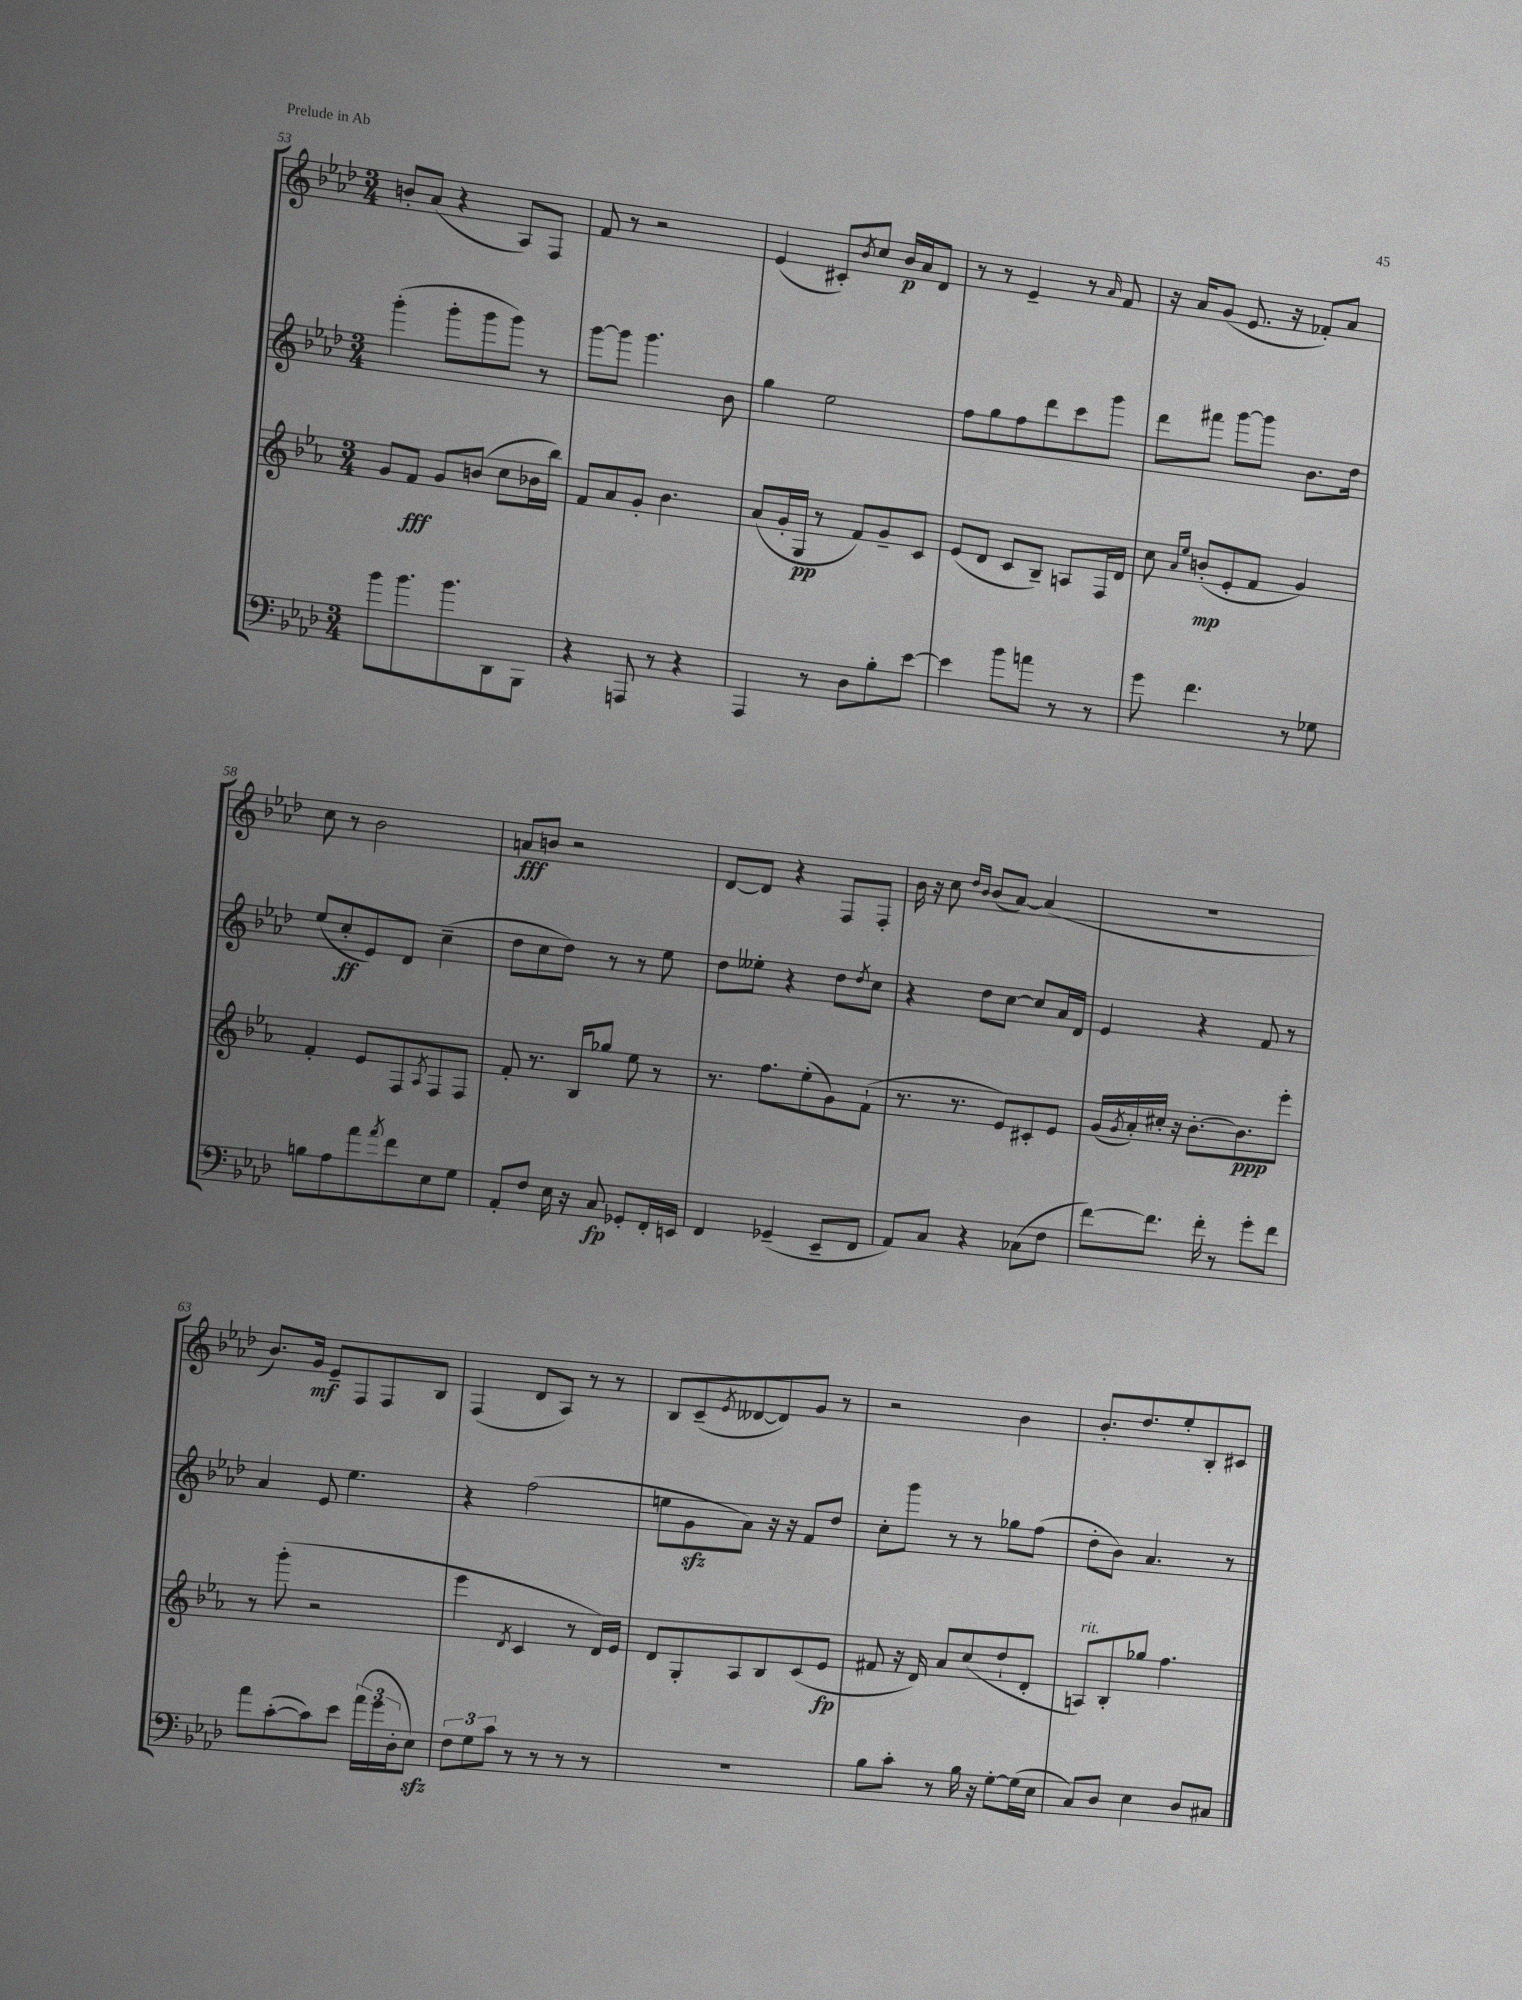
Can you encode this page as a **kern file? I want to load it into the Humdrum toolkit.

**kern	**kern	**kern	**kern
*staff4	*staff3	*staff2	*staff1
*clefF4	*clefG2	*clefG2	*clefG2
*k[b-e-a-d-]	*k[b-e-a-]	*k[b-e-a-d-]	*k[b-e-a-d-]
*M3/4	*M3/4	*M3/4	*M3/4
8b-\L	8g/L	(4ggg'\	8b'/L
8.b-\	8f/J	.	(8a-/J
.	8g/L	8ggg'\L	4r
8.b-\	.	.	.
.	(8b/J	8ggg\	.
8DD-\	8cc\L	8ggg\J)	8A-/L)
8BBB-\J	16b-\L	8r	8F/J
.	16bb-\JJ)	.	.
=	=	=	=
4r	8f/L	[8ggg\L	8f/
.	8a-/	8ggg\]J	8r
8AAA/	8g'/J	4.ggg\	2r
8r	4.b-\	.	.
4r	.	.	.
.	.	8b-\	.
=	=	=	=
4AAA-/	(8a-/L	4gg\	(4e-/
.	16g'/L	.	.
.	16G/JJ	.	.
8r	8r	2ee-\	8c#'/L)
.	.	.	8qb-/
8D-\L	8f/L)	.	8cc/J
8B-'\	8g~/	.	16b-/LL
.	.	.	16a-/J
[8e-\J	8c/J	.	8d-/J
=	=	=	=
4e-\]	(8e-/L	8ff\L	8r
.	8d/J	8gg\	8r
8b-\L	8c/L	8ff\	4e-~/
8a\J	8B-~/J)	8ddd-\	.
8r	8A/L	8ccc\	8r
.	.	.	16qqa-/
8r	16F/L	8ggg\J	8f/
.	16d/JJ	.	.
=	=	=	=
8g\	8cc\	8ddd-\L	16r
.	.	.	16a-/LK
.	16qqa-/LL	.	.
.	16qqee-/JJ	.	.
4.f\	(8b'/L	8fff#\J	(8g/J
.	8e-'/	[8ggg\L	8.e-/
.	8f/J	8ggg\]J	.
.	.	.	16r
8r	4g/)	8.b-\L	8f-'/L)
8G-\	.	.	8a-/J
.	.	16dd-\Jk	.
=	=	=	=
8B\L	4f'/	(8ee-/L	8cc\
8A-\	.	8cc'/	8r
8a-\	8e-/L	8e-/)	2b-\
8qa-/	.	.	.
8f\	8F/	8d-/J	.
.	8qA-/	.	.
8E-\	8F/	(4cc~\	.
8G\J	8F/J	.	.
=	=	=	=
8AA-'/L	8f'/	8dd-\L	8a/L
8F/J	8.r	8cc\	8b/J
16E-\	.	8dd-\J)	2r
16r	16B-/LK	.	.
8C/	8gg-/J	8r	.
8GG-'/L	8ee-\	8r	.
16FF'/L	8r	8ee-\	.
16EE/JJ	.	.	.
=	=	=	=
4FF/	8.r	8dd-\L	[8d-/L
.	.	8ee--'\J	8d-/]J
.	8.ff\L	.	.
(4GG-~/	.	4r	4r
.	(8ee-'\	.	.
8EE-~/L	8g\)	8dd-\L	8F/L
.	.	8qdd-/	.
8FF/J	(8f`\J	8cc\J	8F'/J
=	=	=	=
8AA-/L)	8.r	4r	16b-\
.	.	.	16r
8C/J	.	.	8cc\
.	8.r	.	.
.	.	.	16qqdd-/LL
.	.	.	16qqb-/JJ
4r	.	8dd-\L	(8b-/L
.	8e-/L)	[8cc\J	[8a-/J)
(8C-\L	8c#'/	8cc/]L	(4a-/]
8F\J	8e-/J	16a-/L	.
.	.	16d-/JJ	.
=	=	=	=
[8f\L)	(16g/LL	4e-/	2.r
.	8qg/	.	.
.	16a-'/)	.	.
8.f\]J	16cc#'/JJ	.	.
.	16r	.	.
.	[8.b-'\L	4r	.
16f'\	.	.	.
8r	.	.	.
.	8.b-\]	.	.
8g'\L	.	8f/	.
8f\J	8eee-'\J	8r	.
=	=	=	=
8a-\L	8r	4a-/	8.b-/L)
([8c'\	(8ggg'\	.	.
.	.	.	16g/Jk
8c\])	2r	8e-/	8e-~/L
8e-\J	.	4.ee-\	8F/
(24a-\LL	.	.	8F/
24g\	.	.	.
24D-'\J	.	.	.
8E-\J)	.	.	8B-/J
=	=	=	=
12F\L	4eee-\	4r	(4F/
12G\	.	.	.
12c\J	.	.	.
.	8qd/	.	.
8r	4c/	(2ff\	8d-/L
8r	.	.	8A-/J)
8r	8r	.	8r
8r	16d/LL)	.	8r
.	16e-/JJ	.	.
=	=	=	=
2.r	8d/L	8ee\L	8B-/L
.	8G'/	8g\	(8c~/
.	.	.	8qe-/
.	8A-/	8a-\J)	[8d--/
.	8B-/	16r	8d--/])
.	.	16r	.
.	(8c/	8f/L	8g/J
.	8e-/J	8dd-/J	8r
=	=	=	=
8B-\L	8f#/	8cc'\L	2r
8c'\J	16r	8ggg\J	.
.	16d/)	.	.
8r	8a-/L	8r	.
16B-\	(8cc/	8r	.
16r	.	.	.
[8G'\L	8dd`/	8gg-\L	4b-\
(16G\]L	8d'/J	(8ff\J	.
16E-\JJ	.	.	.
=	=	=	=
8C/L)	8A/L)	8dd-'\L	8.b-'/L
8D-/J	8B-'/	8b-\J)	.
.	.	.	8.dd-/
4E-\	8gg-/J	4.a-/	.
.	4.ff\	.	8ee-'/
8D-/L	.	.	8B-'/
8C#/J	.	8r	8c#/J
==	==	==	==
*-	*-	*-	*-
